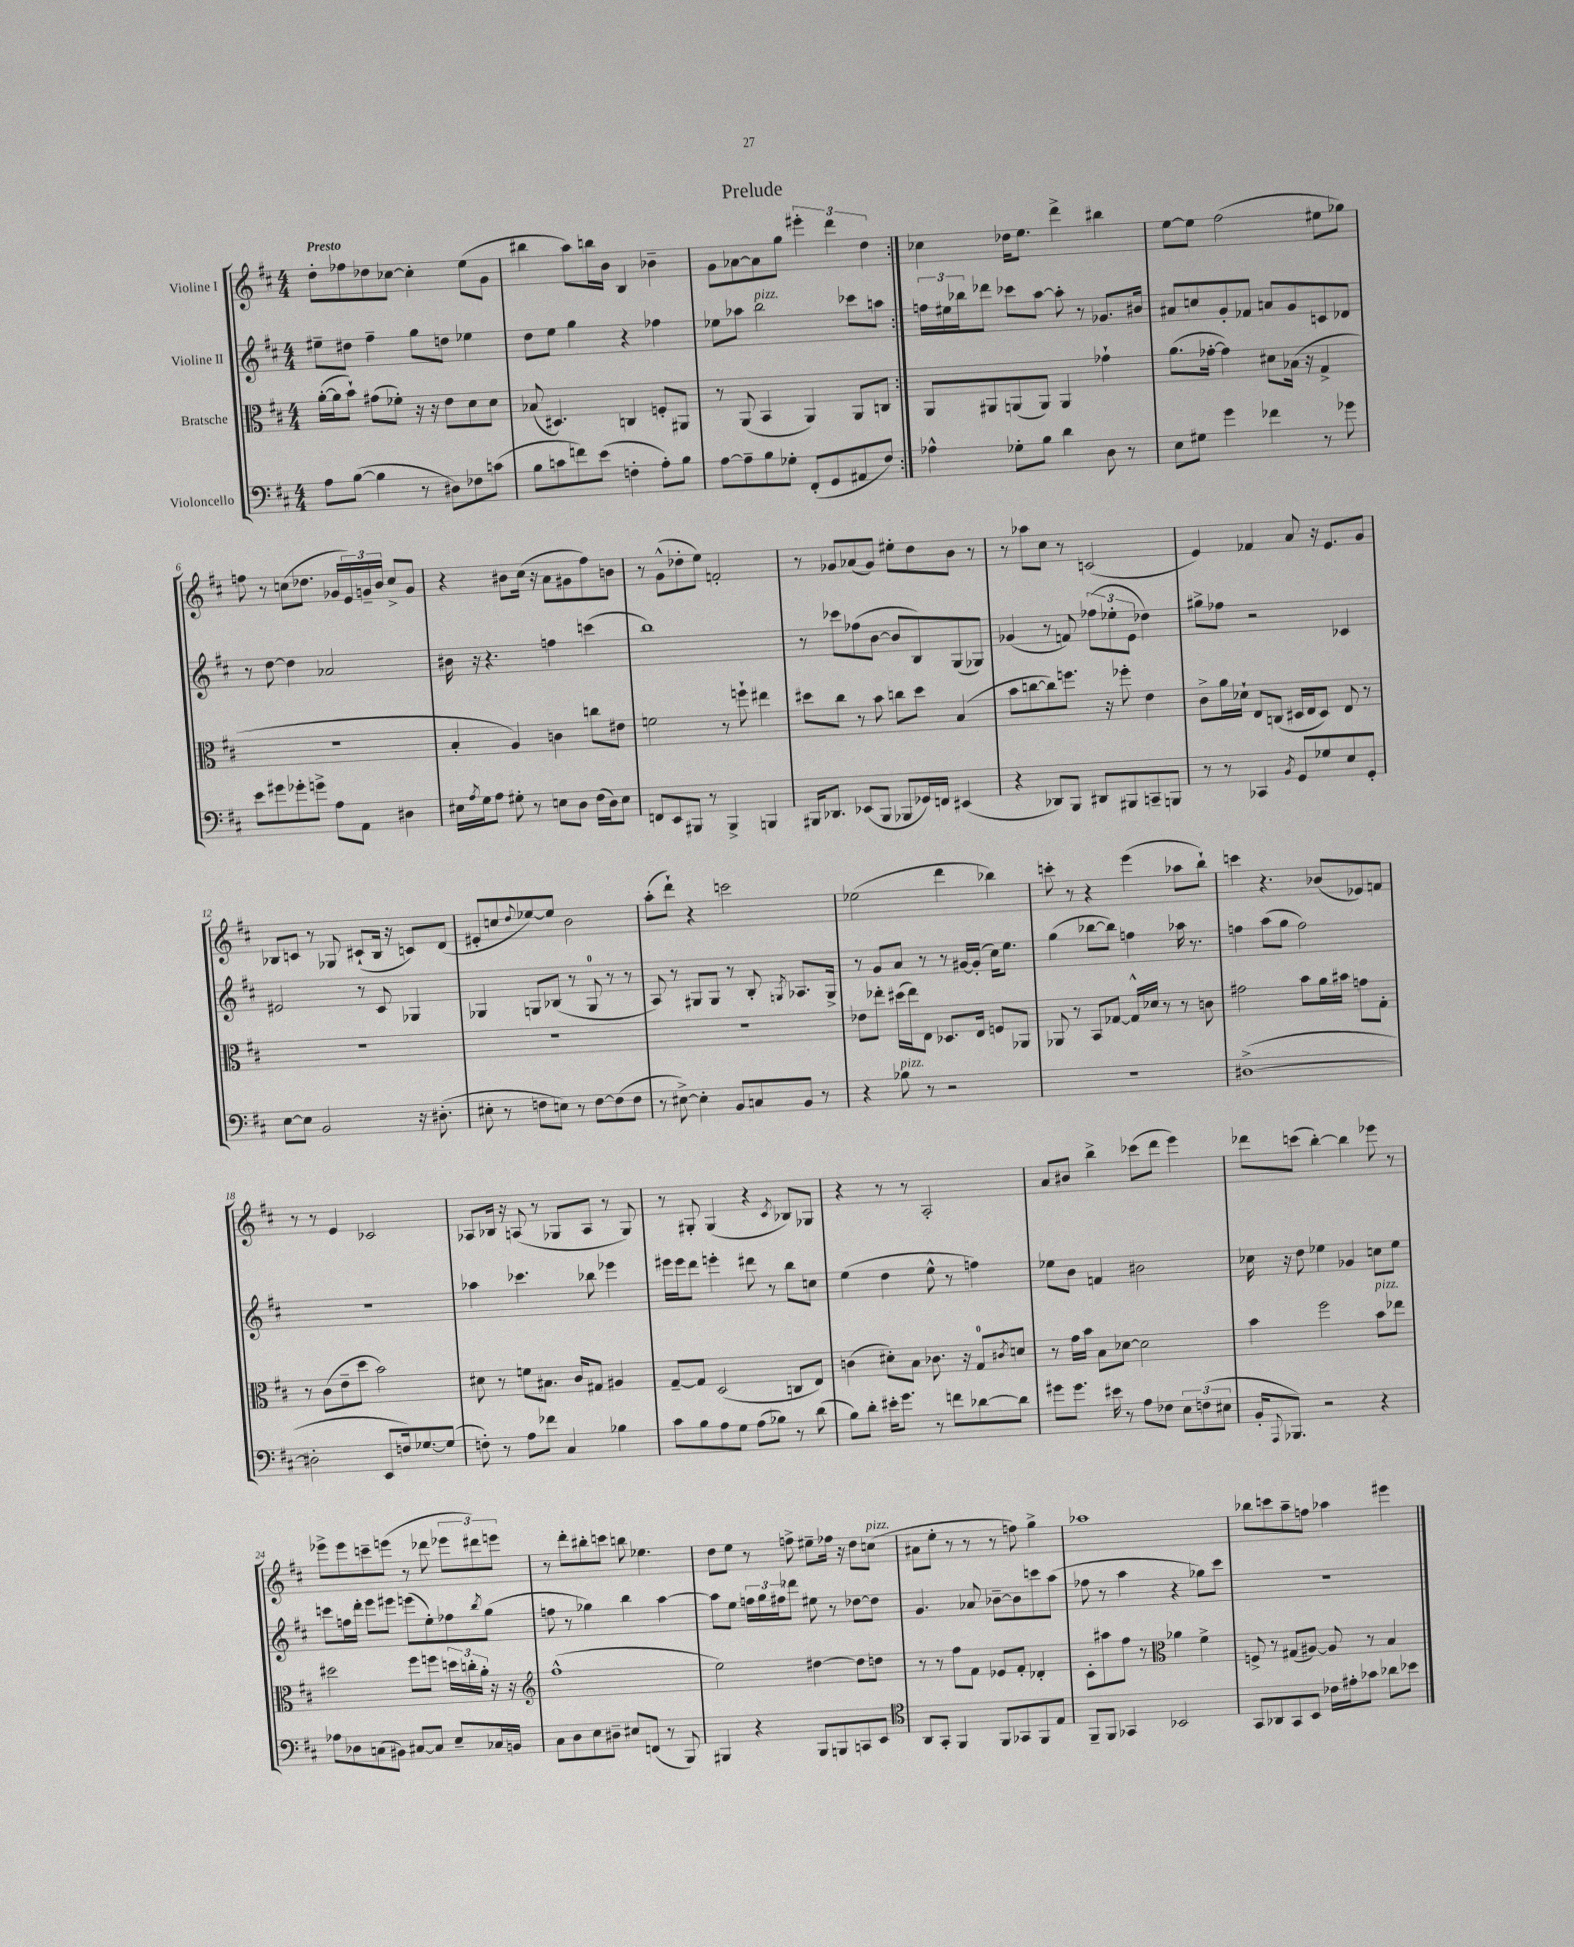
\header { title = "Prelude" }
<<
\new StaffGroup <<
\new Staff = "s0" \with { instrumentName = "Violine I" } {
    \clef treble \key d \major \numericTimeSignature \time 4/4 \tempo "Presto"
    \repeat volta 2 { d''8-. fes''8 des''8 ces''8~ ces''4-. e''8( g'8 |
    bis''4 a''8) b''16 b'16 b4 bes'4-- |
    g'8 aes'8~ aes'8 g''8 \tuplet 3/2 { eis'''4-. d'''4 d''4 } | }
    ces''4 des''16 e''8. d'''4-> bis''4 |
    e''8~ e''8 fis''2( eis''8 ges''8) |
    f''8 r8 c''8( des''8. ges'16 \tuplet 3/2 { e'16) g'16-- b'16 } c''8-> g'8 |
    r4 bis'8 cis''16( r16 a'8 gis'8 fis''8) b'8 |
    r8 g'8-^( des''8-. e''8) f'2-. |
    r8 ges'8 aes'8( ges'8) eis''8-. d''8 b'8 r8 |
    r8 aes''8 cis''8 r8 c'2( |
    e'4) fes'4 a'8 r16 e'8. g'8 |
    bes8 c'8 r8 ges8 cis'8-!( bes16 r16 c'8) d'8( |
    eis'8-. c''8 \appoggiatura { d''8 } ees''8~) ees''8 b'2 |
    a''8-.( d'''8-!) r4 c'''2 |
    ees''2( d'''4 bes''4) |
    c'''8-. r8 r4 e'''4( aes''8 b''8-!) |
    c'''4 r4. bes'8( ees'8) f'8 |
    r8 r8 e'4 ces'2 |
    aes8 bes16 r16 a8( r8 ges8 a8 r8 ges8) |
    r8 gis8-. gis4( r4 \acciaccatura { cis'8 } bes8) ges8 |
    r4 r8 r8 a2-. |
    a'8 bis'8 b''4-> ces'''8( d'''8 e'''4) |
    des'''8 c'''8( b''4~-.) b''4 ees'''8 r8 |
    ees'''8-> ees'''8 c'''8-- e'''8( r8 des'''8 \tuplet 3/2 { ees'''8 dis'''8) e'''8 } |
    r8 d'''8-. bis''8-. c'''8 b''8 ees''4. |
    d''8 e''8 r8 f''8-> eis''8-- fes''16 r16 d''8 c''8^\markup { \italic "pizz." }( |
    ais'8 e''8-. r8 r8 r8 f''8) g''4-> |
    aes''1 |
    bes''8 c'''8 a''8-- f''8 aes''4 eis'''4 \bar "|." |
}
\new Staff = "s1" \with { instrumentName = "Violine II" } {
    \clef treble \key d \major \numericTimeSignature \time 4/4
    \repeat volta 2 { eis''8-- dis''8 fis''4-- g''8 d''8 ees''4 |
    d''8 e''8 g''4 r4 fes''4 |
    ees''8 aes''8 b''2^\markup { \italic "pizz." } ces'''8 a''8 | }
    \tuplet 3/2 { f''16 eis''16 bes''16 } des'''8 ces'''8 a''8~ a''8-. r8 ges'8. bis'16 |
    ais'8 c''8 g'8-. fes'8 a'8 g'8 c'8 des'8 |
    r8 d''8~ d''4 aes'2 |
    bis'16 r16 r4. f''4 c'''4( |
    b''1) |
    r8 ces'''8 fes''8( b'8~ b'8 b8) g8( ges8) |
    ges'4( r8 f'8) \tuplet 3/2 { fes''8( ees''8-. e'8 } des''4) |
    gis''8-> fes''8 r2 ces'4 |
    eis'2 r8 cis'8 ges4 |
    ges4 g8 bes8( r8 g8-0 r8 r8 |
    a8) r8 gis8 gis8 r8 b8-. \acciaccatura { g8 } aes8. g16-> |
    r8 g'8 a'8 r8 r8 gis'16~ gis'16-.( cis''16) e''8. |
    g''4( bes''8~ bes''8) f''4 aes''16 r8. |
    f''4 a''8( g''8 f''2) |
    r1 |
    aes''4 ces'''4. bes''8 ees'''4 |
    eis'''16 eis'''16 d'''8 e'''4-. dis'''8 r8 b''8 c''8 |
    e''4( d''4 e''8-^ r8 f''4) |
    ees''8 b'8 f'4 bis'2 |
    ces''16 r16 d''8 ees''4 ges'4 c''8 ees''8 |
    c'''8 f''16 d'''16-. e'''8 eis'''8 e'''8( e''8-.) fes''8 \acciaccatura { b''8 } g''8( |
    f''8 r8 ges''4) b''4 a''4~ |
    a''8 e''8 \tuplet 3/2 { f''16 g''16 fis''16 } des'''8 eis''8 r8 des''8~ des''8 |
    g'4. aes'8 bes'8~-- bes'8 c'''8 a''8( |
    fes''8 r8 a''4 r4 ges''8) cis'''8 |
    R1 \bar "|." |
}
\new Staff = "s2" \with { instrumentName = "Bratsche" } {
    \clef alto \key d \major \numericTimeSignature \time 4/4
    \repeat volta 2 { a'16~-.( a'16 b'8-!) gis'8( fes'8-.) r16 r16 e'8 d'8 d'8 |
    bes8( dis4.) c4 f8-. ais,8 |
    r8 a,8( b,4 a,4) a,8 c8 | }
    a,8 ais,8 a,8( a,8) a,4 ges'4-! |
    a'8.( ges'16~-. ges'4) dis'8 bes16( r16 g4-> |
    R1 |
    b4-. a4) c'4 c''8 eis'8 |
    f'2 r8 f''8-! eis''4 |
    dis''8 cis''8 r8 b'8 c''8 dis''8 b4( |
    b'8 c''8~ c''8) f''8. r16 fes''8-. e'4 |
    cis'8-> a'16 des'16-! e8 c8( dis16 e16 dis8) e8 r8 |
    R1 |
    R1 |
    R1 |
    ees'8 ees''8-. dis''16( ees''16) e8 des8. e16 f8 aes,8 |
    aes,8 r8 b,8 ges8~ ges16-^ des'16 r8 r8 c'8 |
    gis'2 b'8 a'16 bis'16 g'8 g8-. |
    r8 cis'8( e'8-- d''8 b'2) |
    dis'8 r8 f'8 bis8. cis'16 gis8 ais4 |
    g8~-- g8 d2( c8 e8) |
    c'4( dis'8-.) b8 ces'8. r16 g8-0 \acciaccatura { cis'8 } d'8 |
    r8 g'16 b'16 b8 des'8~ des'2 |
    b'4 fis''2 b'8^\markup { \italic "pizz." } ees''8 |
    dis''2 fis''8 f''8 \tuplet 3/2 { d''16 c''16-. a'16-. } r16 r16 |
    \clef treble fis''1-^( |
    e''2) dis''4~ dis''8 d''8 |
    r8 r8 fis''8 fis'8 ees'8 fis'8-. des'4-. |
    cis'8-. ais''8 fis''8 r8 \clef alto aes'4 fis'4-> |
    f8-> r8 gis8( ais8~) ais8 r8 b4 \bar "|." |
}
\new Staff = "s3" \with { instrumentName = "Violoncello" } {
    \clef bass \key d \major \numericTimeSignature \time 4/4
    \repeat volta 2 { a8 b8~( b4 r8 dis8) fes8 c'8( |
    b8 c'8 f'8) e'8( f4-. a8-.) b8 |
    a8~ a8-- b8 ges8-. fis,8-.( g,8 ais,8 fis8) | }
    aes4-^ ges8-. b8 d'4 d8 r8 |
    e8 gis8 g'4 fes'4 r8 ges'8 |
    e'8 gis'8 ges'8-. g'8-> a8 a,8 dis4 |
    eis16 \acciaccatura { a8 } g16 a8 gis8-. r8 e8 d8 fis16( d16) e8 |
    f,8 e,8 bis,,8 r8 bis,,4-> b,,4 |
    bis,,16 des,8. ees,8( bis,,8 bes,,8 ges,16) f,16 eis,4( |
    r4 des,8) b,,8 dis,8 bis,,8 c,8-- b,,8 |
    r8 r8 ces,4 \acciaccatura { b,8 } g,8 ges8 e8 g,8-. |
    e8~ e8 b,2 r16 dis8.-.( |
    eis8-. r8 f8 e8) r8 f8~ f8( f8 |
    r8 eis8~->) eis4-. b,8 c8 b,8 r8 |
    r4 bes8^\markup { \italic "pizz." } r8 r2 |
    R1 |
    dis1~->( |
    dis2-. e,8 f16) ges8.~ ges8( |
    f8-.) r8 a8 fes'8 cis4 bes4 |
    cis'8 b8 a8 g8 a8( bes8) r8 d'8( |
    b8) d'8-. eis'16-. g'8. r8 f'8 des'8~ des'8 |
    gis'8 gis'8. eis'16 r8 a8 fes8 \tuplet 3/2 { e8 f8( eis8 } |
    b,16-. \appoggiatura { a,,8 } bes,,8.) r2 r4 |
    aes8 des8 c8( bis,8) cis8~ cis8 e8-- ces16 b,16 |
    cis8 d8 e8 dis8-- eis8 f,8( r8 b,,8) |
    bis,,4 r4 bis,,8 b,,8 c,8 e,8 |
    \clef tenor a,8 g,8-. fis,4 fis,8 ges,8 fis,8 e8 |
    fis,8-- fis,8 ges,4 bes,2 |
    g,8 aes,8 g,8 b,8 ces'16 eis'16-. ges'8 aes'8 bes'8 \bar "|." |
}
>>
>>
